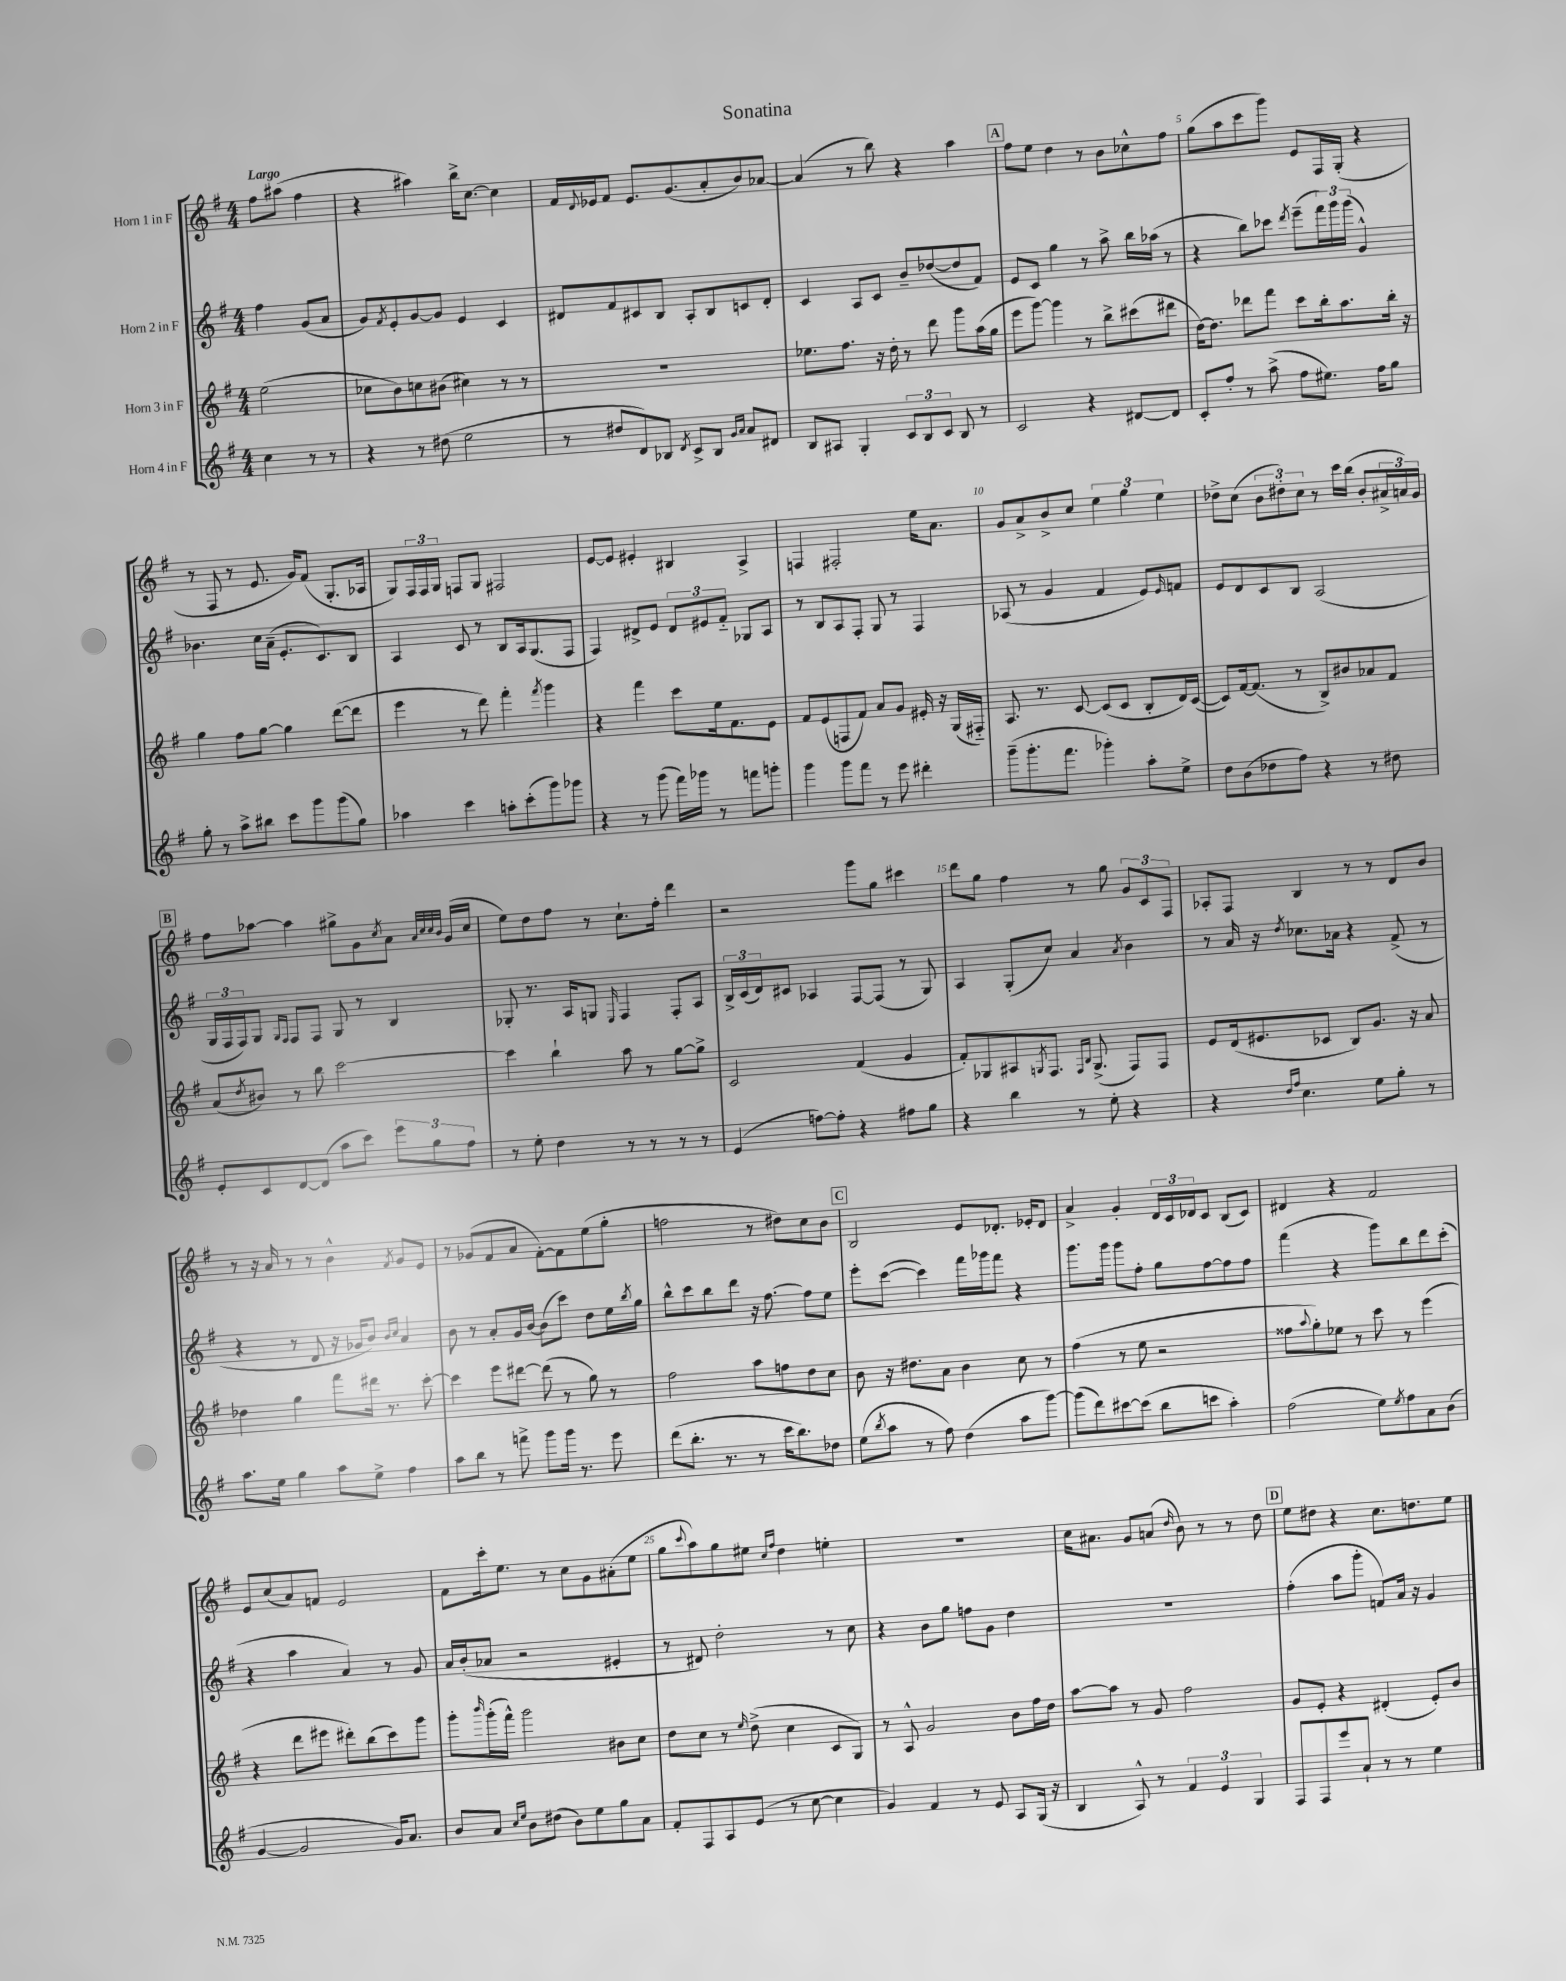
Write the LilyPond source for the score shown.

\header { title = "Sonatina" }
<<
\new StaffGroup <<
\new Staff = "s0" \with { instrumentName = "Horn 1 in F" } {
    \clef treble \key g \major \numericTimeSignature \time 4/4 \partial 2 \tempo "Largo"
    fis''8 ais''8( fis''4 |
    r4 ais''4) b''16-> c''8.~ c''4 |
    fis'16 \appoggiatura { d'8 } ees'16 fis'8 ees'8. g'8.( a'8-. b'8) aes'8~ |
    aes'4( r8 b''8) r4 a''4 |
    \mark \markup { \box "A" } fis''8 e''8 d''4 r8 b'8 ces''8-^ fis''8 |
    g''8( a''8 c'''8 g'''8) e'8 fis16 g16-.( r4 |
    r8 fis8 r8 e'8. g'16) fis'8( g8.-. aes16 |
    g8) \tuplet 3/2 { fis16 fis16 g16 } f8 g8 fis2 |
    e'8~ e'8 eis'4-. bis4 a4-> |
    f4 fis2-. e''16 a'8. |
    g'8 a'8-> b'8-> c''8 \tuplet 3/2 { e''4 g''4 e''4 } |
    des''8-> c''8( \tuplet 3/2 { b'8 dis''8-.) c''8 } r8 c'''16 b''16( b'8-. \tuplet 3/2 { ais'16-> a'16) g'16 } |
    \mark \markup { \box "B" } fis''8 aes''8~ aes''4 gis''8-> g'8 \acciaccatura { c''8 } a'8 \grace { a'32 c''32 c''32 b'32 } g'16( c''16 |
    e''8) d''8 fis''8 r8 c''8.-! fis''16-. d'''4 |
    r2 g'''8 g''8 cis'''4 |
    d'''8 g''8 fis''4 r8 g''8 \tuplet 3/2 { g'8 c'8 fis8 } |
    aes8-. fis8 b4 r8 r8 d'8 b'8 |
    r8 r16 a'16 r8 r8 b'4-^ \acciaccatura { fis'8 } g'8 e'8 |
    r8 ges'8( fis'8 a'8 fis'8~-.) fis'8 e''8( g''8-. |
    f''2 r8 dis''8) c''8 b'8 |
    \mark \markup { \box "C" } b2 e'8 des'8.-. ees'16-. des'8 |
    a'4-> g'4-. \tuplet 3/2 { d'16 c'16 des'16 } c'8 b8( c'8) |
    dis'4 r4 fis'2 |
    e'8 c''8( a'8) f'8 e'2 |
    fis'8 c'''16-. e''8. r8 c''8 g'8 ais'8-.( e''8 |
    g''8 \appoggiatura { c'''8 } a''8) g''8 eis''8 \grace { c''16 fis''16 } d''4 e''4-. |
    R1 |
    c''16 ais'8. g'8 a'8( \grace { d''16 } b'8) r8 r8 d''8 |
    \mark \markup { \box "D" } e''8 dis''8 r4 c''8. d''8. e''8 \bar "|." |
}
\new Staff = "s1" \with { instrumentName = "Horn 2 in F" } {
    \clef treble \key g \major \numericTimeSignature \time 4/4 \partial 2
    fis''4 g'8( a'8 |
    g'8) \acciaccatura { fis'8 } e'8-. g'8~ g'8 e'4 c'4 |
    dis'8 fis'8 cis'8 b8 a8-. b8 c'8 dis'8-. |
    c'4 a8 c'8 b'8-- des''8~( des''8 fis'8) |
    \mark \markup { \box "A" } e'8 c'8 g''4 r8 a''8-> b''16 aes''16( r8 |
    r4 b''8) ces'''8 \acciaccatura { d'''8 } e'''8--( \tuplet 3/2 { fis'''16) g'''16 g'''16( } g'4-^) |
    bes'4. c''16 a'16--( e'8.-. c'8.) b8 |
    a4 c'8 r8 b8 a16 g8.( fis8 |
    fis4) dis'8-> e'8 \tuplet 3/2 { dis'8 eis'8 fis'8-_ } ges8 a8 |
    r8 b8 a8 fis8-. g8 r8 fis4 |
    aes8( r8 g'4 fis'4 e'8) \grace { e'16 } f'8 |
    e'8 d'8 c'8 b8 a2( |
    \mark \markup { \box "B" } \tuplet 3/2 { g16 fis16 fis16) } g8 \grace { g16 fis16 } fis8 fis8 g8 r8 b4 |
    ges8-. r8. a16 g8 \grace { e16 } fis4 fis8-. a8 |
    \tuplet 3/2 { b16-> c'16( d'16) } cis'8 aes4 fis8~ fis8( r8 g8) |
    a4 g8-.( c''8) a'4 \acciaccatura { a'8 } b'4 |
    r8 a'16 r16 \acciaccatura { d''8 } ces''8. aes'16 r4 fis'8->( r8 |
    r4 r8 d'8 r16 ges'16 b'8) \grace { b'16 c''16 } a'4 |
    b'8 r8 a'8-. g'16 b'16~ b'8( c'''8) d''8 e''16 \acciaccatura { b''8 } g''16 |
    b''8-^ c'''8 b''8 d'''8 r16 fis''8.~ fis''8 e''8 |
    \mark \markup { \box "C" } e'''8-. c'''8~( c'''4) fis'''16 ges'''16 fis'''8 r4 |
    g'''8. g'''16 g'''8 fis''8-. g''8 fis''8~ fis''8 fis''8 |
    fis'''4( r4 g'''8) b''8 d'''8 c'''8-.( |
    r4 a''4 a'4) r8 g'8 |
    a'16 b'16-.( aes'8 r2 eis'4-. |
    r8 dis'8) d''2-. r8 c''8 |
    r4 b'8 g''8 f''8 g'8 d''4 |
    R1 |
    \mark \markup { \box "D" } fis''4-.( a''8 g'''8-. f'8) a'16 r16 g'4 \bar "|." |
}
\new Staff = "s2" \with { instrumentName = "Horn 3 in F" } {
    \clef treble \key g \major \numericTimeSignature \time 4/4 \partial 2
    e''2( |
    ces''8 b'8) c''8 bis'8( cis''4) r8 r8 |
    R1 |
    ees''8. fis''8. r16 d''16-. r8 d'''8 g'''8 a''16( g''16 |
    \mark \markup { \box "A" } e'''8 g'''8~) g'''4 r8 b''8-> cis'''8( dis'''8 |
    d''16~) d''8. des'''8 fis'''8 c'''8 b''16-. a''8. b''16-. r16 |
    g''4 fis''8 g''8~ g''4 d'''8~( d'''8 |
    e'''4 r8 d'''8) fis'''4-. \acciaccatura { fis'''8 } g'''4 |
    r4 fis'''4 c'''8 e''16 fis'8. e'8 |
    fis'8 e'8( f8 fis'8) a'8 g'8 eis'16-. r16 g16( fis16-_) |
    a8. r8. c'8~ c'8( c'8 b8-. d'16) c'16~( |
    c'8) fis'16~ fis'8.( r8 b8->) bis'8 aes'8 fis'8 |
    \mark \markup { \box "B" } a'8( \acciaccatura { d''8 } bis'8) r8 b''8 c'''2~ |
    c'''4 b''4-! a''8 r8 g''8~ g''8-> |
    c'2 fis'4( g'4 |
    fis'8-.) ges8 ais8 \acciaccatura { g8 } fis8. \grace { fis16 b16 } g8.->( fis8) fis8 |
    e'8 d'16( eis'8. ces'8 b8) g'8. r16 a'8 |
    des''4 g''4 fis'''8 dis'''16 r8. c'''8~-. |
    c'''4 e'''8 dis'''8~ dis'''8( r8 g''8) r8 |
    fis''2 a''8 f''8 d''8 c''8 |
    \mark \markup { \box "C" } b'8 r16 dis''8. a'8 b'4 c''8 r8 |
    fis''4( r8 e''8 r2 |
    fisis''8 \appoggiatura { a''8 } g''8-.) ees''8 r8 c'''8 r8 e'''4( |
    r4 d'''8 eis'''8 dis'''8-.) b''8( c'''8) g'''8 |
    g'''8-. \grace { b'''16 } g'''16-.( fis'''16-^) g'''2 bis'8 c''8 |
    d''8 c''8 r8 \grace { e''16 } d''8->( c''4 c'8 g8) |
    r8 a8-^ g'2 b'8 fis''16 d''16 |
    a''8~ a''8 r8 g'8 fis''2 |
    \mark \markup { \box "D" } g'8 e'8-. r4 dis'4-.( e'8-.) b'8 \bar "|." |
}
\new Staff = "s3" \with { instrumentName = "Horn 4 in F" } {
    \clef treble \key g \major \numericTimeSignature \time 4/4 \partial 2
    c''4 r8 r8 |
    r4 r8 dis''8( e''2 |
    r8 dis''8 d'8) bes8 \acciaccatura { d'8 } c'8-> bes8 \grace { g'16 a'16 } a'8 dis'8 |
    b8 ais8 g4-. \tuplet 3/2 { c'8 b8 c'8 } b8 r8 |
    \mark \markup { \box "A" } c'2 r4 dis'8~ dis'8 |
    c'8-. fis''8-. r8 a''8->( fis''8 eis''8.) fis''16 g''8 |
    g''8-. r8 a''8-> bis''8 c'''8 g'''8 g'''8( g''8) |
    aes''4 c'''4 a''8-. c'''8-.( g'''8) ges'''8 |
    r4 r8 g'''8( fis'''16) ges'''16 r8 f'''8 g'''8-. |
    g'''4 g'''8 fis'''8 r8 e'''8 dis'''4-. |
    g'''8--( g'''8.-. fis'''8. ges'''4-.) a''8-. e''8-> |
    d''8 b'8( des''8 fis''8) r4 r8 dis''8 |
    \mark \markup { \box "B" } e'8-. c'8 d'8~ d'8( a''8 c'''8) \tuplet 3/2 { e'''8 g''8 fis''8 } |
    r8 e''8-. d''4 r8 r8 r8 r8 |
    e'4( f''8~) f''8-. r4 fis''8 g''8 |
    r4 b''4 r8 e''8-. r4 |
    r4 \grace { d''16 fis''16 } c''4. e''8 g''8-. r8 |
    a''8. e''16 g''4 a''8 e''8-> fis''4 |
    a''8 b''8 r8 f'''8-> g'''8 g'''16 r8. e'''8 |
    d'''8( b''8.-. r8. r8 c'''16 b''8.) des''8 |
    \mark \markup { \box "C" } e''8( \acciaccatura { b''8 } a''8 r8 fis''8) d''4( a''8 g'''8~) |
    g'''8( d'''8) cis'''8~ cis'''8( b''8 c'''8 a''4-.) |
    fis''2( e''8) \acciaccatura { e''8 } fis''8 a'8 b'8( |
    g'4~ g'2 g'16) a'8. |
    b'8 a'8 \grace { c''16 e''16 } b'8 dis''8( b'8) e''8 g''8 a'8 |
    fis'8-. fis8 a8 e'8( r8 c''8~ c''4 |
    g'4) fis'4 r8 e'8 a8 g16( r16 |
    b4 a8-^) r8 \tuplet 3/2 { fis'4 e'4 g4 } |
    \mark \markup { \box "D" } fis8 fis8 e'''8 a'8-! r8 r8 e''4 \bar "|." |
}
>>
>>
\layout { \context { \Score \override BarNumber.break-visibility = ##(#f #t #t) barNumberVisibility = #(every-nth-bar-number-visible 5) } }
